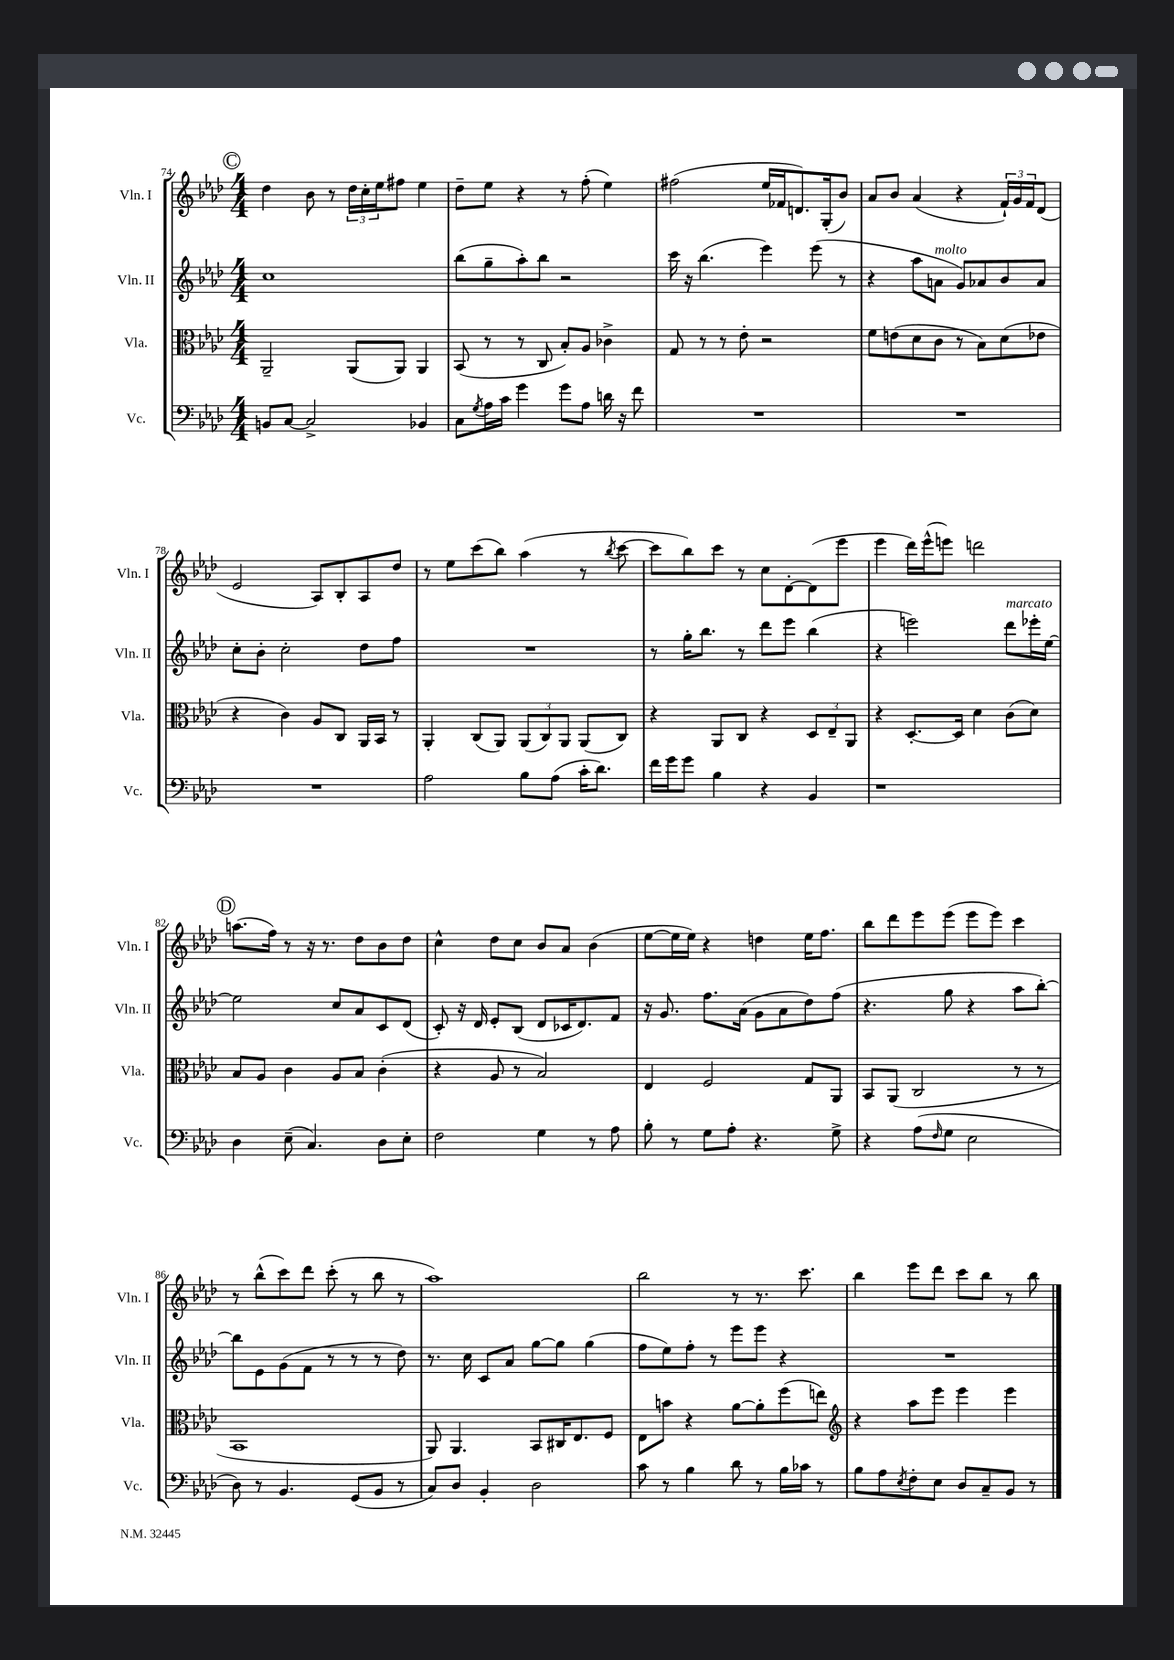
<<
\new StaffGroup <<
\new Staff = "s0" \with { instrumentName = "Vln. I" shortInstrumentName = "Vln. I" } {
    \clef treble \key aes \major \numericTimeSignature \time 4/4
    \mark \markup { \circle "C" } des''4 bes'8 r8 \tuplet 3/2 { des''16 c''16-. ees''16 } fis''8 ees''4 |
    des''8-- ees''8 r4 r8 f''8-.( ees''4) |
    fis''2( ees''16 fes'16 d'8.) g16-.( bes'8) |
    aes'8 bes'8 aes'4( r4 \tuplet 3/2 { f'16-!) g'16 f'16 } des'8( |
    ees'2 aes8) bes8-. aes8 des''8 |
    r8 ees''8 c'''8( bes''8) aes''4( r8 \acciaccatura { bes''8 } c'''8~ |
    c'''8 bes''8) c'''8 r8 c''8 des'8~-. des'8( ees'''8 |
    ees'''4 des'''16) ees'''16-^( e'''8) d'''2 |
    \mark \markup { \circle "D" } a''8.( f''16) r8 r16 r8. des''8 bes'8 des''8 |
    c''4-^ des''8 c''8 bes'8 aes'8 bes'4( |
    ees''8~ ees''16 ees''16) r4 d''4 ees''16 f''8. |
    bes''8 des'''8 ees'''8 ees'''8( ees'''8 ees'''8) c'''4 |
    r8 bes''8-^( c'''8) des'''8 c'''8-.( r8 bes''8 r8 |
    aes''1) |
    bes''2 r8 r8. c'''8. |
    bes''4 ees'''8 des'''8 c'''8 bes''8 r8 bes''8 \bar "|." |
}
\new Staff = "s1" \with { instrumentName = "Vln. II" shortInstrumentName = "Vln. II" } {
    \clef treble \key aes \major \numericTimeSignature \time 4/4
    \mark \markup { \circle "C" } c''1 |
    bes''8( g''8-- aes''8-.) bes''8 r2 |
    c'''16 r16 bes''4.( ees'''4) ees'''8( r8 |
    r4 aes''8 a'8^\markup { \italic "molto" } g'8) aes'8 bes'8 aes'8 |
    c''8-. bes'8-. c''2-. des''8 f''8 |
    R1 |
    r8 g''16-. bes''8. r8 des'''8 ees'''8 bes''4( |
    r4 e'''2) des'''8^\markup { \italic "marcato" } ees'''16-. ees''16~ |
    \mark \markup { \circle "D" } ees''2 c''8 aes'8 c'8 des'8( |
    c'8-.) r16 des'16 ees'8-. bes8( des'8 ces'16 des'8.) f'8 |
    r16 g'8. f''8. aes'16( g'8 aes'8 des''8) f''8( |
    r4. g''8 r4 aes''8 bes''8~-.) |
    bes''8 ees'8 g'8( f'8 r8 r8 r8 des''8) |
    r8. c''16 c'8 aes'8 g''8~ g''8 g''4( |
    f''8 ees''8) f''8-. r8 ees'''8 ees'''8 r4 |
    R1 \bar "|." |
}
\new Staff = "s2" \with { instrumentName = "Vla." shortInstrumentName = "Vla." } {
    \clef alto \key aes \major \numericTimeSignature \time 4/4
    \mark \markup { \circle "C" } aes,2-- aes,8( aes,8) aes,4 |
    bes,8( r8 r8 c8 bes8-.) aes8 ces'4-> |
    g8 r8 r8 ees'8-. r2 |
    f'8 e'8( des'8 c'8 r8 bes8) des'8( ees'8 |
    r4 c'4) aes8 c8 aes,16 bes,16 r8 |
    aes,4-. c8( aes,8) \tuplet 3/2 { aes,8( c8) aes,8 } aes,8( c8) |
    r4 aes,8 c8 r4 \tuplet 3/2 { des8 ees8-- aes,8 } |
    r4 des8.~-. des16 des'4 c'8( des'8) |
    \mark \markup { \circle "D" } bes8 aes8 c'4 aes8 bes8 c'4-.( |
    r4 aes8 r8 bes2) |
    ees4 f2 g8 aes,8 |
    bes,8 aes,8( c2 r8 r8 |
    bes,1 |
    aes,8) aes,4. bes,8 cis16 ees8. f8 |
    ees8 b'8 r4 aes'8~ aes'8-. f''8( e''8) |
    \clef treble r4 aes''8 ees'''8 ees'''4 ees'''4 \bar "|." |
}
\new Staff = "s3" \with { instrumentName = "Vc." shortInstrumentName = "Vc." } {
    \clef bass \key aes \major \numericTimeSignature \time 4/4
    \mark \markup { \circle "C" } b,8 c8~ c2-> bes,4 |
    c8 \acciaccatura { g8 } aes16 c'16 g'4 g'8 aes8 d'16 r16 f'8 |
    R1 |
    R1 |
    R1 |
    aes2 bes8 aes8( c'16-. des'8.) |
    f'16 g'16 g'8 bes4 r4 bes,4 |
    r1 |
    \mark \markup { \circle "D" } des4 ees8--( c4.) des8 ees8-. |
    f2 g4 r8 aes8 |
    bes8-. r8 g8 aes8-. r4. g8-> |
    r4 aes8( \grace { f16 } g8 ees2 |
    des8) r8 bes,4. g,8( bes,8 r8 |
    c8) des8 bes,4-. des2 |
    c'8 r8 bes4 des'8 r8 bes16 ces'16 r8 |
    bes8 aes8 \acciaccatura { ees8 } f8-. ees8 des8 c8-- bes,8 r8 \bar "|." |
}
>>
>>
\layout { \context { \Score currentBarNumber = #74 } }
